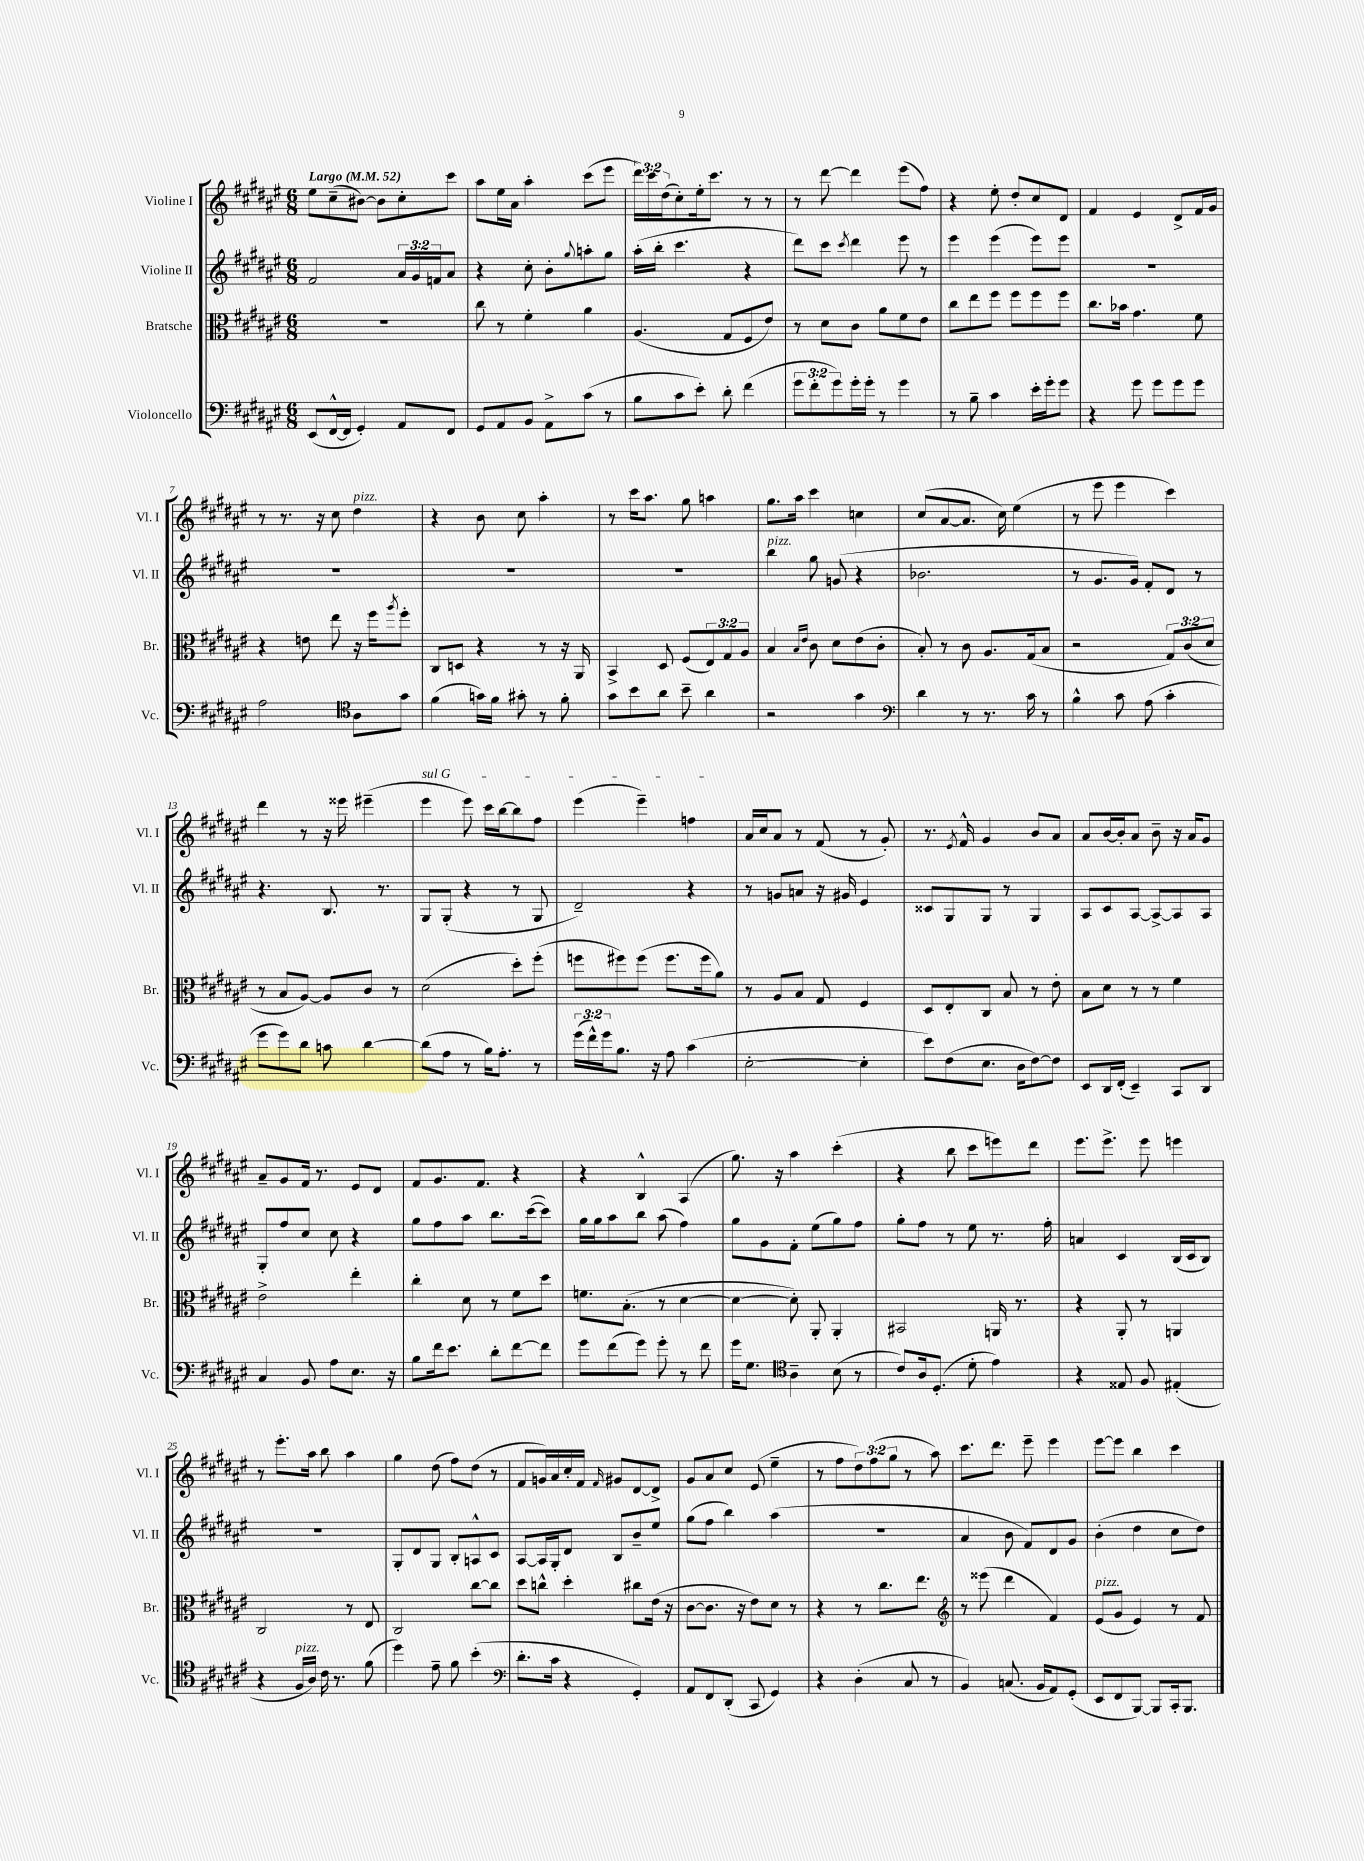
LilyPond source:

<<
\new StaffGroup <<
\new Staff = "s0" \with { instrumentName = "Violine I" shortInstrumentName = "Vl. I" } {
    \clef treble \key fis \major \numericTimeSignature \time 6/8 \override Staff.TupletNumber.text = #tuplet-number::calc-fraction-text \tempo "Largo" 4 = 52
    eis''8 cis''8--( bis'8~) bis'8 cis''8-. cis'''8 |
    ais''8 eis''16 ais'16 ais''4-. cis'''8( eis'''8 |
    \tuplet 3/2 { dis'''16) cis'''16 dis''16( } cis''8-.) eis''16-. cis'''8. r8 r8 |
    r8 dis'''8~ dis'''4 eis'''8( fis''8) |
    r4 eis''8-. dis''8-. cis''8 dis'8 |
    fis'4 eis'4 dis'8-> fis'16 gis'16 |
    r8 r8. r16 cis''8 dis''4^\markup { \italic "pizz." } |
    r4 b'8 cis''8 ais''4-. |
    r8 cis'''16 ais''8. gis''8 a''4 |
    gis''8. ais''16 cis'''4 c''4 |
    cis''8( ais'8~ ais'8. cis''16) eis''4( |
    r8 eis'''8 eis'''4 cis'''4) |
    dis'''4 r8 r16 eisis'''16 eis'''4--( |
    \once \override TextSpanner.bound-details.left.text = \markup { \italic "sul G" } eis'''4\startTextSpan eis'''8) cis'''16 b''16~ b''8 fis''8 |
    eis'''4( eis'''4--) f''4\stopTextSpan |
    ais'16 cis''16 ais'8 r8 fis'8( r8 gis'8-.) |
    r8. \acciaccatura { eis'8 } fis'16-^ gis'4 b'8 ais'8 |
    ais'8 b'16~ b'16-. ais'8 b'8-- r16 ais'16 gis'8 |
    ais'8-- gis'8 fis'16 r8. eis'8 dis'8 |
    fis'8 gis'8. fis'8. r4 |
    r4 b4-^ ais4( |
    gis''8.) r16 ais''4 cis'''4-.( |
    r4 b''8 cis'''8 e'''8) dis'''8 |
    eis'''8. eis'''8.-> eis'''8 e'''4 |
    r8 eis'''8.-. ais''16 b''8 ais''4 |
    gis''4 dis''8( fis''8) dis''8( r8 |
    fis'8 g'16) ais'16 cis''16-. fis'16 \grace { fis'16 } gis'8 dis'8~ dis'8-> |
    gis'8 ais'8 cis''8 eis'8( eis''4-- |
    r8 fis''8 \tuplet 3/2 { dis''8) fis''8( gis''8 } r8 ais''8) |
    cis'''8. dis'''8. eis'''8-- eis'''4 |
    eis'''8~ eis'''8 b''4 cis'''4 \bar "|." |
}
\new Staff = "s1" \with { instrumentName = "Violine II" shortInstrumentName = "Vl. II" } {
    \clef treble \key fis \major \numericTimeSignature \time 6/8 \override Staff.TupletNumber.text = #tuplet-number::calc-fraction-text
    fis'2 \tuplet 3/2 { ais'16 gis'16 f'16 } ais'8 |
    r4 cis''8-. b'8-. \appoggiatura { gis''8 } a''8-. gis''8 |
    ais''16-.( b''16-. cis'''4. r4 |
    dis'''8) cis'''8 \acciaccatura { cis'''8 } dis'''4 eis'''8 r8 |
    eis'''4 eis'''4( eis'''8) eis'''8 |
    R2. |
    R2. |
    R2. |
    R2. |
    b''4^\markup { \italic "pizz." } gis''8 g'8( r4 |
    bes'2. |
    r8 gis'8. gis'16) fis'8-. dis'8 r8 |
    r4. b8. r8. |
    gis8 gis8-.( r4 r8 gis8 |
    dis'2--) r4 |
    r8 g'8 a'8 r16 gis'16 eis'4 |
    cisis'8 gis8 gis8 r8 gis4 |
    ais8 cis'8 ais8~ ais8~-> ais8 ais8 |
    gis8-. fis''8 cis''8 cis''8 r4 |
    gis''8 fis''8 ais''8 b''8. cis'''16~( cis'''8) |
    gis''16 gis''16 ais''8 b''8 ais''8( fis''4) |
    gis''8 gis'8 fis'8-. eis''8( gis''8) fis''8 |
    gis''8-. fis''8 r8 eis''8 r8. fis''16-. |
    a'4 cis'4 b16( cis'16 b8) |
    R2. |
    gis8-. dis'8 gis8 b8-. a8-^ cis'8 |
    ais8~ ais16 gis16-. dis'8 b8 b'8-- eis''8 |
    gis''8( fis''8 b''4) ais''4( |
    R2. |
    ais'4 b'8 fis'8) dis'8 gis'8 |
    b'4-.( dis''4 cis''8 dis''8) \bar "|." |
}
\new Staff = "s2" \with { instrumentName = "Bratsche" shortInstrumentName = "Br." } {
    \clef alto \key fis \major \numericTimeSignature \time 6/8 \override Staff.TupletNumber.text = #tuplet-number::calc-fraction-text
    R2. |
    cis''8 r8 fis'4-. ais'4 |
    ais4.( gis8 fis8 eis'8) |
    r8 dis'8 cis'8 ais'8 fis'8 eis'8 |
    cis''8 eis''8 fis''8 fis''8 fis''8 fis''8 |
    cis''8. bes'16 gis'4. fis'8 |
    r4 e'8 eis''8 r16 fis''16 \acciaccatura { ais''8 } fis''8-. |
    cis8 d8 r4 r8 r16 ais,16 |
    b,4-> dis8 fis8( \tuplet 3/2 { eis8) gis8 ais8 } |
    b4 \grace { b16 eis'16 } cis'8 dis'8 eis'8( cis'8-. |
    b8-.) r8 cis'8 ais8. gis16( b8 |
    r2 \tuplet 3/2 { gis8) cis'8( dis'8 } |
    r8 b8 ais8~) ais8 cis'8 r8 |
    dis'2( dis''8-.) fis''8-.( |
    f''8 fis''8) fis''8( fis''8. fis''16 ais'8) |
    r8 ais8 b8 gis8 fis4 |
    dis8 eis8-. cis8 b8 r8 eis'8-. |
    b8 dis'8 r8 r8 fis'4 |
    eis'2-> eis''4-. |
    cis''4-. dis'8 r8 fis'8 dis''8 |
    f'8. b8.-.( r8 dis'4~ |
    dis'4~ dis'8-.) ais,8-. ais,4-. |
    bis,2 a,16 r8. |
    r4 ais,8-. r8 a,4 |
    cis2 r8 eis8 |
    cis2 cis''8~ cis''8 |
    dis''8 c''8-^ dis''4-. cis''8 eis'16( r16 |
    cis'8~ cis'8. r16 eis'8) dis'8 r8 |
    r4 r8 cis''8. eis''8. |
    \clef treble r8 eisis'''8( dis'''4 fis'4) |
    eis'8^\markup { \italic "pizz." }( gis'8 eis'4) r8 fis'8 \bar "|." |
}
\new Staff = "s3" \with { instrumentName = "Violoncello" shortInstrumentName = "Vc." } {
    \clef bass \key fis \major \numericTimeSignature \time 6/8 \override Staff.TupletNumber.text = #tuplet-number::calc-fraction-text
    eis,8( fis,16~-^ fis,16 gis,4-.) ais,8 fis,8 |
    gis,8 ais,8 b,8 ais,8-> cis'8( r8 |
    b8 cis'8 eis'8-.) dis'8-. fis'4( |
    \tuplet 3/2 { gis'8 fis'8-. gis'8) } gis'16-. gis'16-. r8 gis'4 |
    r8 b8-- cis'4 eis'16-. gis'16-. gis'8 |
    r4 gis'8 gis'8 gis'8 gis'8 |
    ais2 \clef tenor ais8 gis'8 |
    fis'4( g'16) fis'16 gis'8-. r8 fis'8-. |
    gis'8 b'8 ais'8 b'8-- ais'4 |
    r2 gis'4 |
    \clef bass dis'4 r8 r8. cis'16 r8 |
    b4-^ cis'8 ais8( cis'4-. |
    gis'8 gis'8) dis'8 c'8 dis'4~ |
    dis'8( ais8 r8 b16) ais8.-. r8 |
    \tuplet 3/2 { gis'16( fis'16-^) gis'16 } b8. r16 ais8 cis'4( |
    eis2~-. eis4-. |
    eis'8) fis8( eis8. dis16 fis8~) fis8 |
    eis,8 dis,16 fis,16-.( eis,4--) cis,8 dis,8 |
    cis4 b,8 ais8 eis8. r16 |
    b8 fis'16 eis'8. dis'8-. fis'8~ fis'8 |
    gis'8 fis'8( gis'8) gis'8-. r8 fis'8 |
    gis'16 gis8. \clef tenor ais4-- b8( r8 |
    cis'8) ais16 dis8.-.( dis'8-. eis'4) |
    r4 eisis8 fis8 eis4-.( |
    r4 fis16^\markup { \italic "pizz." } ais16) cis'16 r8. fis'8( |
    dis''4) eis'8-- fis'8 b'4-.( |
    \clef bass dis'8.-. cis'16 r4 gis,4-.) |
    ais,8 fis,8 dis,8-.( cis,8 gis,4) |
    r4 dis4-.( cis8 r8 |
    b,4) c8.( b,16 ais,8) gis,8-.( |
    eis,8 fis,8 b,,8~) b,,8 cis,16-. b,,8. \bar "|." |
}
>>
>>
